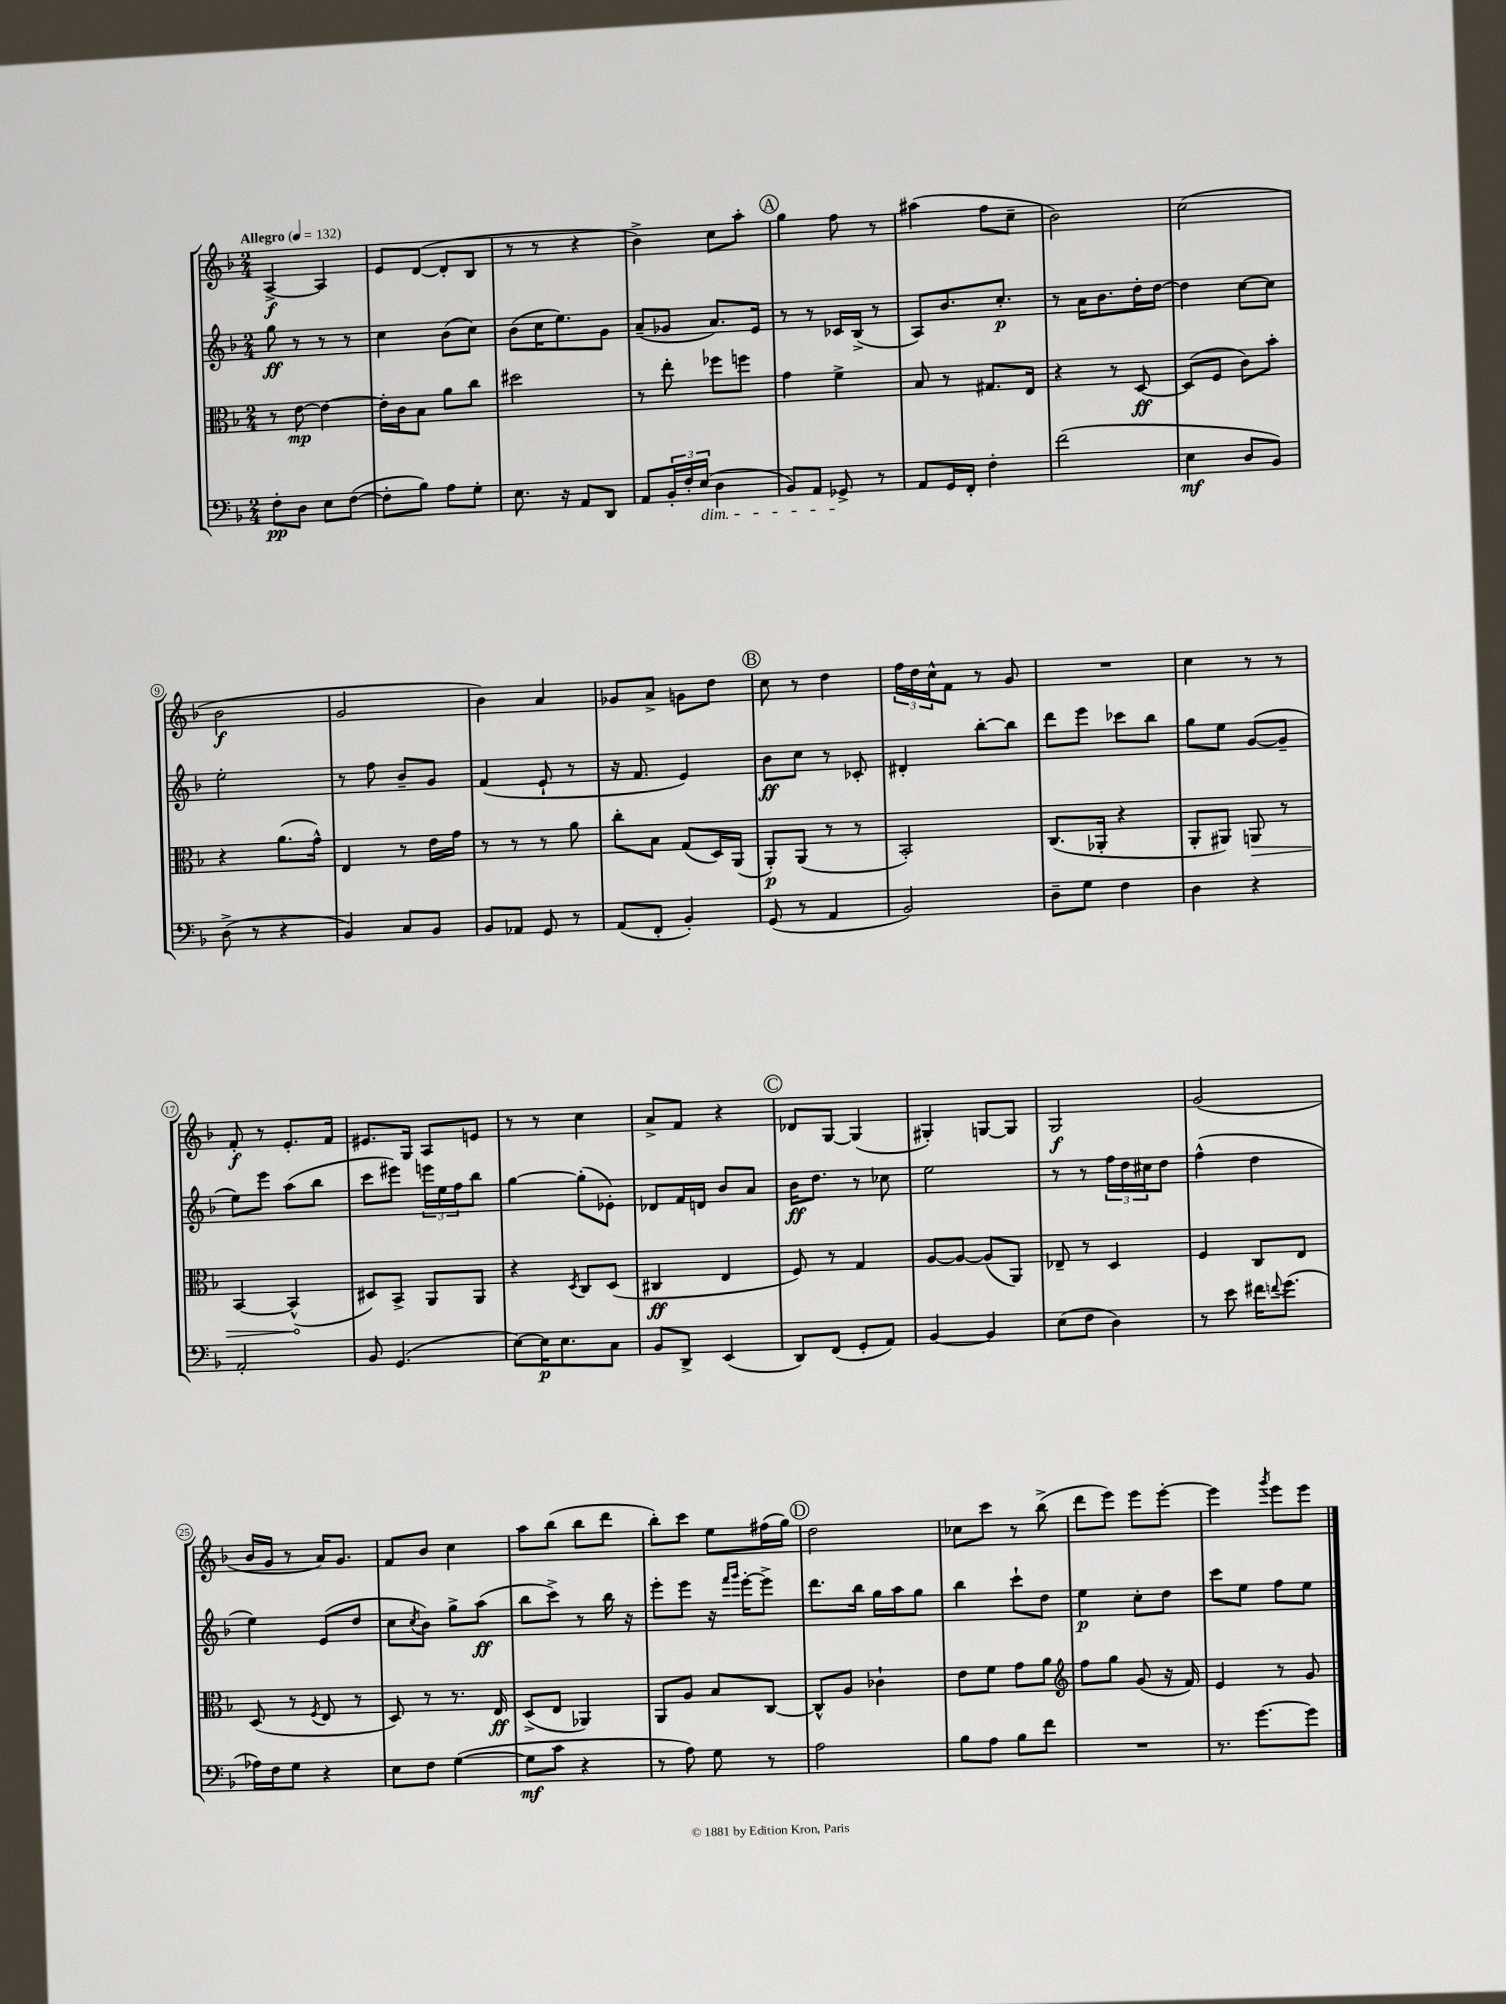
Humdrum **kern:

**kern	**dynam	**kern	**dynam	**kern	**dynam	**kern	**dynam
*part4	*part4	*part3	*part3	*part2	*part2	*part1	*part1
*staff4	*staff4	*staff3	*staff3	*staff2	*staff2	*staff1	*staff1
*clefF4	*	*clefC3	*	*clefG2	*	*clefG2	*
*k[b-]	*	*k[b-]	*	*k[b-]	*	*k[b-]	*
*M2/4	*	*M2/4	*	*M2/4	*	*M2/4	*
*MM132	*	*MM132	*	*MM132	*	*MM132	*
=1	=1	=1	=1	=1	=1	=1	=1
!	!	!	!	!	!	!LO:TX:a:B:t=Allegro	!
8F'\L	pp	8r	.	8gg\	ff	[4A^/	f
8D\J	.	[8e\	mp	8r	.	.	.
8E\L	.	4e\_	.	8r	.	4A/]	.
([8F\J	.	.	.	8r	.	.	.
=2	=2	=2	=2	=2	=2	=2	=2
8F'\L]	.	16e'\LL]	.	4cc\	.	8e/L	.
.	.	16c\J	.	.	.	.	.
8B-\J)	.	8B-\J	.	.	.	([8d/J	.
8A\L	.	8a\L	.	(8b-\L	.	8d'/L]	.
8G'\J	.	8cc\J	.	8cc\J)	.	8B-/J	.
=3	=3	=3	=3	=3	=3	=3	=3
8.E\	.	2dd#X\	.	(8b-\L	.	8r	.
.	.	.	.	16cc\K	.	8r	.
16r	.	.	.	8.ee\)	.	.	.
8AA/L	.	.	.	.	.	4r	.
8DD/J	.	.	.	8g\J	.	.	.
=4	=4	=4	=4	=4	=4	=4	=4
8AA/L	.	8r	.	(8a~/L	.	4b-^\)	.
24BB-'/L	.	8ee'\	.	8g-X/J	.	.	.
24F'/	.	.	.	.	.	.	.
!LO:TX:b:i:t=dim.	!	!	!	!	!	!	!
(24E/JJ	.	.	.	.	.	.	.
4D\	.	8ff-X\L	.	8.a/L)	.	8cc\L	.
.	.	8ffn\J	.	.	.	8aa'\J	.
.	.	.	.	16e/Jk	.	.	.
!!LO:REH:place=s1:t=A
=5	=5	=5	=5	=5	=5	=5	=5
8BB-/L)	.	4g\	.	8r	.	4gg\	.
8AA/J	.	.	.	8r	.	.	.
8GG-X^/	.	4f^\	.	16c-X/LL	.	8ff\	.
.	.	.	.	(16B-^/JJ	.	.	.
8r	.	.	.	8r	.	8r	.
=6	=6	=6	=6	=6	=6	=6	=6
8AA/L	.	8B-/	.	8A/L)	.	(4aa#X\	.
16GG/L	.	8r	.	8.b-/	.	.	.
16FF'/JJ	.	.	.	.	.	.	.
4F'\	.	8.G#X/L	.	.	.	8ff\L	.
.	.	.	.	8.cc'/J	p	.	.
.	.	.	.	.	.	8cc~\J	.
.	.	16E/Jk	.	.	.	.	.
=7	=7	=7	=7	=7	=7	=7	=7
(2f\	.	4r	.	8r	.	2b-\)	.
.	.	.	.	16a\KL	.	.	.
.	.	.	.	8.b-\	.	.	.
.	.	8r	.	.	.	.	.
.	.	[8D/	ff	16dd'\L	.	.	.
.	.	.	.	[16dd\JJ	.	.	.
=8	=8	=8	=8	=8	=8	=8	=8
4E\	mf	(8D/L]	.	4dd\]	.	(2cc\	.
.	.	8F/J	.	.	.	.	.
8D/L	.	8c\L)	.	[8cc\L	.	.	.
8BB-/J)	.	8b-'\J	.	8cc\J]	.	.	.
!!LO:LB:g=z
=9	=9	=9	=9	=9	=9	=9	=9
(8D^\	.	4r	.	2ee'\	.	2b-\	f
8r	.	.	.	.	.	.	.
4r	.	(8.a\L	.	.	.	.	.
.	.	16g^^\Jk)	.	.	.	.	.
=10	=10	=10	=10	=10	=10	=10	=10
4BB-/)	.	4E/	.	8r	.	2g/	.
.	.	.	.	8ff\	.	.	.
8C/L	.	8r	.	8b-~/L	.	.	.
8BB-/J	.	16e\LL	.	8g/J	.	.	.
.	.	16g\JJ	.	.	.	.	.
=11	=11	=11	=11	=11	=11	=11	=11
8BB-/L	.	8r	.	(4f/	.	4b-\)	.
8AA-X/J	.	8r	.	.	.	.	.
8GG/	.	8r	.	8e`/	.	4a/	.
8r	.	8a\	.	8r	.	.	.
=12	=12	=12	=12	=12	=12	=12	=12
(8AA/L	.	8cc'\L	.	16r	.	8g-X/L	.
.	.	.	.	8.f/	.	.	.
8FF'/J	.	8B-\J	.	.	.	8a^/J	.
4BB-'/)	.	(8G/L	.	4e/)	.	8gn\L	.
.	.	16D/L)	.	.	.	8dd\J	.
.	.	(16AA/JJ	.	.	.	.	.
!!LO:REH:place=s1:t=B
=13	=13	=13	=13	=13	=13	=13	=13
(8GG/	.	8AA'/L)	p	8b-\L	ff	8cc\	.
8r	.	(8AA/J	.	8cc\J	.	8r	.
4AA/	.	8r	.	8r	.	4dd\	.
.	.	8r	.	8c-X'/	.	.	.
=14	=14	=14	=14	=14	=14	=14	=14
2BB-/)	.	2BB-'/)	.	4d#X'/	.	24ff\LL	.
.	.	.	.	.	.	24dd\	.
.	.	.	.	.	.	24cc^^\J	.
.	.	.	.	.	.	8f\J	.
.	.	.	.	[8bb-'\L	.	8r	.
.	.	.	.	8bb-\J]	.	8g/	.
=15	=15	=15	=15	=15	=15	=15	=15
8D~\L	.	(8.C/L	.	8ddd\L	.	2r	.
8G\J	.	.	.	8eee\J	.	.	.
.	.	16AA-X'/Jk	.	.	.	.	.
4F\	.	4r	.	8ccc-X\L	.	.	.
.	.	.	.	8bb-\J	.	.	.
=16	=16	=16	=16	=16	=16	=16	=16
4D\	.	8AA'/L	.	8gg\L	.	4cc\	.
.	.	8AA#X/J)	.	8ee\J	.	.	.
!	!	!	!LO:HP:b	!	!	!	!
4r	.	8AAn/	>	([8g/L	.	8r	.
.	.	8r	.	8g~/J]	.	8r	.
!!LO:LB:g=z
=17	=17	=17	=17	=17	=17	=17	=17
2AA'/	.	[4BB-/	.	8ee\L)	.	8f'/	f
.	.	.	.	8eee\J	.	8r	.
.	.	(4BB-^^/]	.	(8aa\L	.	8.e'/L	.
.	.	.	.	8bb-\J	.	.	.
.	.	.	.	.	.	16f/Jk	.
.	.	.	]	.	.	.	.
=18	=18	=18	=18	=18	=18	=18	=18
8BB-/	.	8D#X/L)	.	8ccc\L	.	8.e#X/L	.
(4.GG/	.	8BB-^/J	.	8eee#X\J)	.	.	.
.	.	.	.	.	.	16G/Jk	.
.	.	8AA/L	.	24eeen\LL	.	8A/L	.
.	.	.	.	24ee\	.	.	.
.	.	.	.	24ff\J	.	.	.
.	.	8AA/J	.	8bb-\J	.	8en/J	.
=19	=19	=19	=19	=19	=19	=19	=19
[8E\L)	.	4r	.	[4gg\	.	8r	.
16E\K]	p	.	.	.	.	8r	.
8.E\	.	.	.	.	.	.	.
.	.	8qD/	.	.	.	.	.
.	.	8C/L	.	(8gg'\L]	.	4cc\	.
8C\J	.	(8D/J	.	8e-X'\J)	.	.	.
=20	=20	=20	=20	=20	=20	=20	=20
8BB-/L	.	4C#X/	ff	8d-X/L	.	8a^/L	.
8DD^/J	.	.	.	16f/L	.	8f/J	.
.	.	.	.	16dn/JJ	.	.	.
(4EE/	.	4E/	.	8b-/L	.	4r	.
.	.	.	.	8a/J	.	.	.
!!LO:REH:place=s1:t=C
=21	=21	=21	=21	=21	=21	=21	=21
8DD/L)	.	8F/)	.	16b-\KL	ff	8d-X/L	.
.	.	.	.	8.dd\J	.	.	.
(8FF/J	.	8r	.	.	.	[8G/J	.
8GG'/L	.	4G/	.	8r	.	(4G/]	.
8AA/J)	.	.	.	8cc-X\	.	.	.
=22	=22	=22	=22	=22	=22	=22	=22
[4BB-/	.	[8A/L	.	2ee\	.	4G#X'/)	.
.	.	8A/J_	.	.	.	.	.
4BB-/]	.	(8A/L]	.	.	.	[8Gn/L	.
.	.	8AA/J)	.	.	.	8G/J]	.
=23	=23	=23	=23	=23	=23	=23	=23
(8E\L	.	8E-X~/	.	8r	.	2G/	f
8F\J	.	8r	.	8r	.	.	.
4D\)	.	4D/	.	24ff\LL	.	.	.
.	.	.	.	24dd\	.	.	.
.	.	.	.	24cc#X\J	.	.	.
.	.	.	.	8dd\J	.	.	.
=24	=24	=24	=24	=24	=24	=24	=24
8r	.	4F/	.	(4ff^^\	.	(2g/	.
8e\	.	.	.	.	.	.	.
16f#X\KL	.	8C/L	.	4dd\	.	.	.
8qqfn/	.	.	.	.	.	.	.
(8.g\J	.	.	.	.	.	.	.
.	.	8E/J	.	.	.	.	.
!!LO:LB:g=z
=25	=25	=25	=25	=25	=25	=25	=25
16A-X\LL)	.	(8D/	.	4ee\)	.	16b-/LL	.
16F\J	.	.	.	.	.	16g/JJ	.
8G\J	.	8r	.	.	.	8r	.
.	.	8qF/	.	.	.	.	.
4r	.	8E/	.	(8e/L	.	16a/KL)	.
.	.	.	.	.	.	8.g/J	.
.	.	8r	.	8dd/J	.	.	.
=26	=26	=26	=26	=26	=26	=26	=26
8E\L	.	8D/)	.	8cc\L	.	8f/L	.
.	.	.	.	8qcc/	.	.	.
8F\J	.	8r	.	8b-\J)	.	8b-/J	.
([4G\	.	8.r	.	8gg^\L	.	4cc\	.
.	.	.	.	(8aa\J	ff	.	.
.	.	16E/	ff	.	.	.	.
=27	=27	=27	=27	=27	=27	=27	=27
8G\L]	mf	(8D^/L	.	8bb-\L	.	8aa\L	.
8c\J	.	8E/J	.	8ccc^\J)	.	(8bb-\J	.
4r	.	4AA-X/)	.	8r	.	8bb-\L	.
.	.	.	.	16bb-\	.	8ddd\J	.
.	.	.	.	16r	.	.	.
=28	=28	=28	=28	=28	=28	=28	=28
8r	.	8AA/L	.	8eee'\L	.	8bb-'\L)	.
8A\)	.	8A/J	.	8eee\J	.	8ccc\J	.
8G\	.	8B-/L	.	16r	.	8ee\L	.
.	.	.	.	16qqfff/LL	.	.	.
.	.	.	.	16qqggg/JJ	.	.	.
.	.	.	.	[16eee'\KL	.	.	.
8r	.	[8C/J	.	8eee^\J]	.	(16ff#X\L	.
.	.	.	.	.	.	16gg\JJ)	.
!!LO:REH:place=s1:t=D
=29	=29	=29	=29	=29	=29	=29	=29
2A\	.	8C^^/L]	.	8.ddd\L	.	2dd\	.
.	.	8A/J	.	.	.	.	.
.	.	.	.	16bb-\Jk	.	.	.
.	.	4c-X`\	.	16gg\LL	.	.	.
.	.	.	.	16aa\J	.	.	.
.	.	.	.	8gg\J	.	.	.
=30	=30	=30	=30	=30	=30	=30	=30
8B-\L	.	8e\L	.	4bb-\	.	8cc-X\L	.
8A\J	.	8f\J	.	.	.	8ccc\J	.
8B-\L	.	8g\L	.	8ccc`\L	.	8r	.
8f\J	.	8a\J	.	8dd\J	.	(8bb-^\	.
=31	=31	=31	=31	=31	=31	=31	=31
*	*	*clefG2	*	*	*	*	*
2r	.	8ff\L	.	4ee\	p	8ddd\L	.
.	.	8gg\J	.	.	.	8eee\J)	.
.	.	(8g/	.	8cc'\L	.	8eee\L	.
.	.	16r	.	8dd\J	.	[8eee'\J	.
.	.	16f/)	.	.	.	.	.
=32	=32	=32	=32	=32	=32	=32	=32
8.r	.	4e/	.	8ccc\L	.	4eee\]	.
.	.	.	.	8ee\J	.	.	.
[8.g\L	.	.	.	.	.	.	.
.	.	.	.	.	.	8qggg/	.
.	.	8r	.	8ff\L	.	8eee\L	.
8g\J]	.	8g/	.	8ee\J	.	8eee\J	.
==	==	==	==	==	==	==	==
*-	*-	*-	*-	*-	*-	*-	*-
